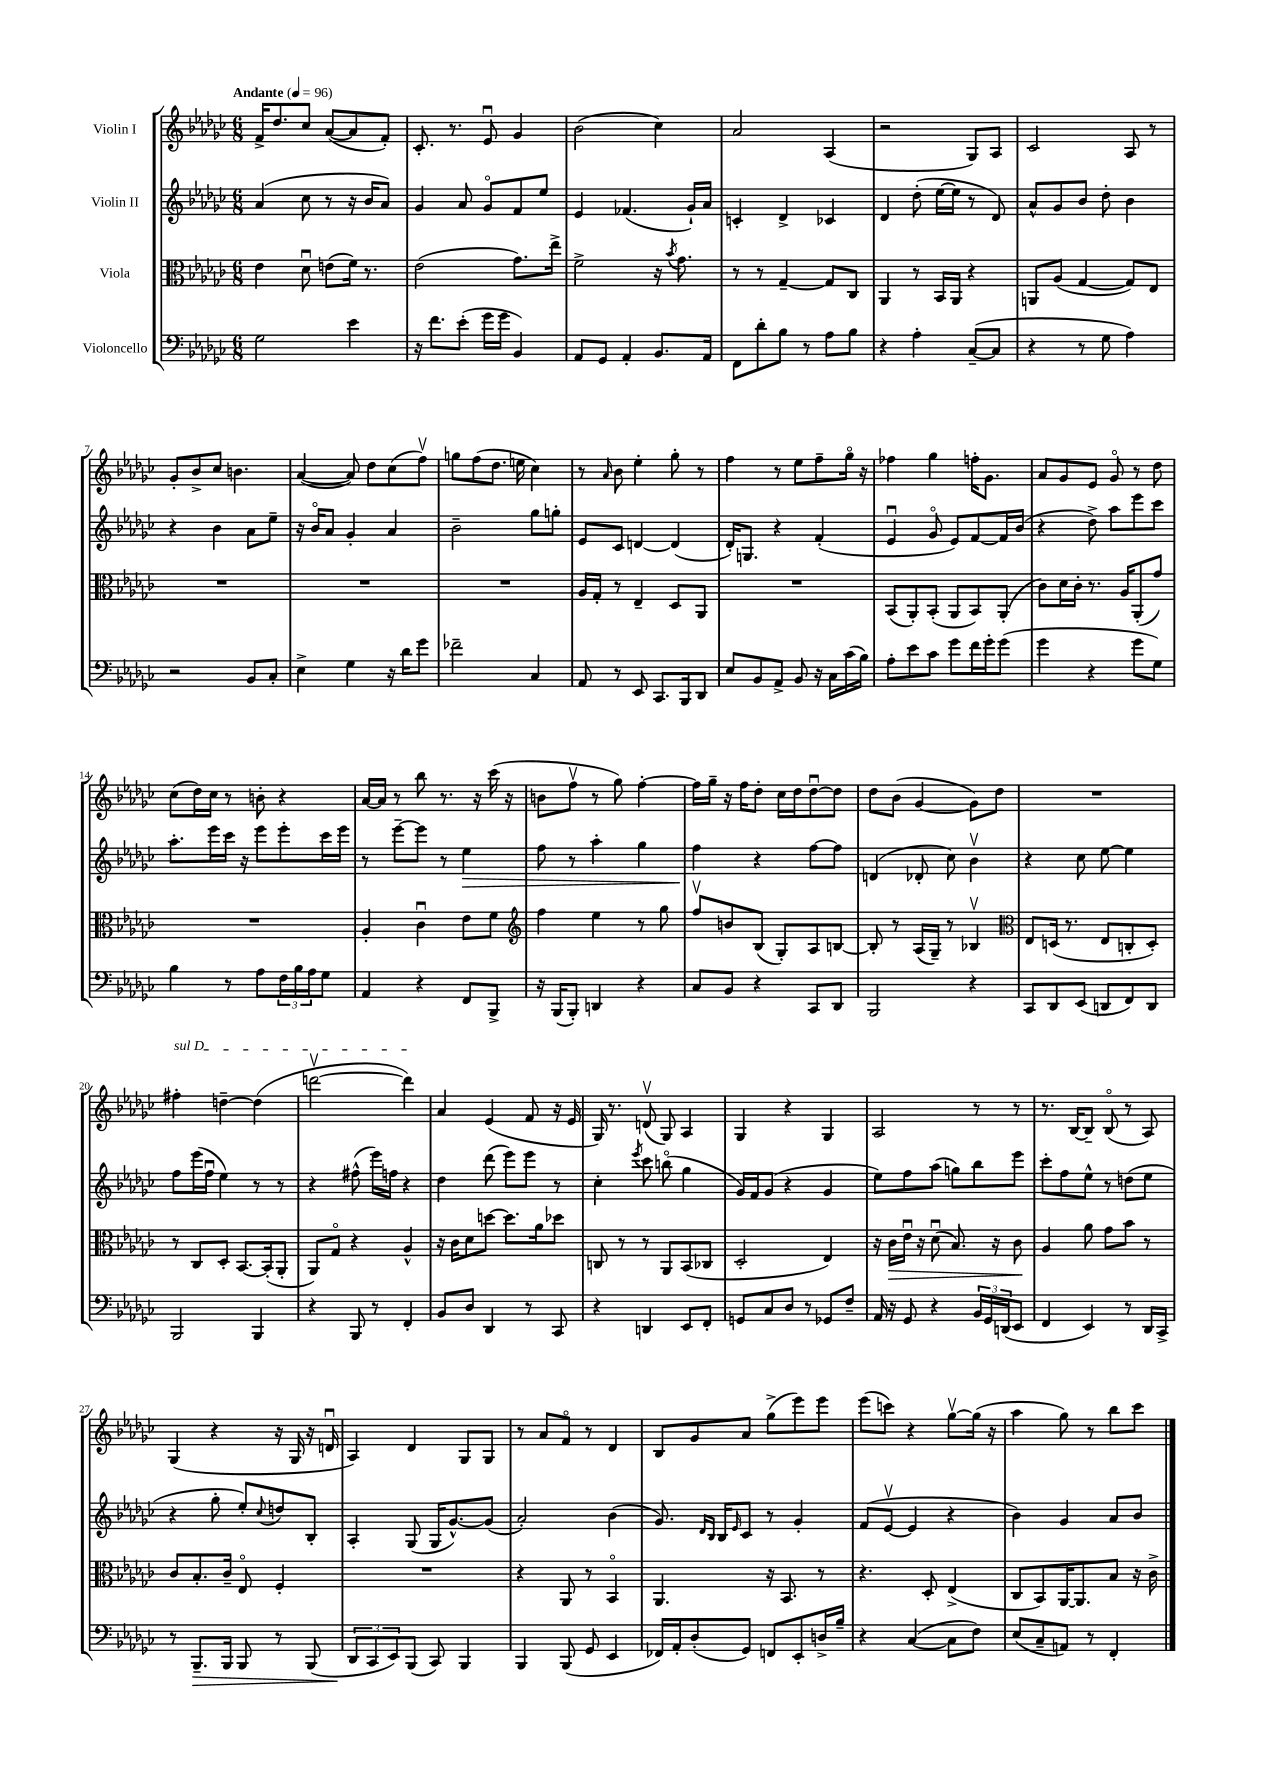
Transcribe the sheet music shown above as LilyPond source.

<<
\new StaffGroup <<
\new Staff = "s0" \with { instrumentName = "Violin I" } {
    \clef treble \key ges \major \numericTimeSignature \time 6/8 \tempo "Andante" 4 = 96
    f'16-> des''8. ces''8 aes'8~( aes'8 f'8-.) |
    ces'8.-. r8. ees'8\downbow ges'4 |
    bes'2( ces''4) |
    aes'2 aes4( |
    r2 ges8) aes8 |
    ces'2 aes8 r8 |
    ges'8-. bes'8-> ces''8 b'4. |
    aes'4~( aes'8) des''8 ces''8( f''8\upbow) |
    g''8 f''8( des''8. e''16 ces''4) |
    r8 \grace { aes'16 } bes'8 ees''4-. ges''8-. r8 |
    f''4 r8 ees''8 f''8-- ges''16\flageolet r16 |
    fes''4 ges''4 f''16-. ges'8. |
    aes'8 ges'8 ees'8 ges'8\flageolet r8 des''8 |
    ces''8( des''16) ces''16 r8 b'8-. r4 |
    aes'16~ aes'16 r8 bes''8 r8. r16 ces'''16( r16 |
    b'8 f''8\upbow r8 ges''8) f''4~-. |
    f''16 ges''16-- r16 f''16 des''8-. ces''16 des''16 des''8~\downbow des''8 |
    des''8 bes'8( ges'4~ ges'8) des''8 |
    R2. |
    \once \override TextSpanner.bound-details.left.text = \markup { \italic "sul D" } fis''4-.\startTextSpan d''4~-- d''4( |
    d'''2~\upbow d'''4\stopTextSpan) |
    aes'4 ees'4( f'8 r16 ees'16 |
    ges16) r8. d'8\upbow( ges8) aes4 |
    ges4 r4 ges4 |
    aes2 r8 r8 |
    r8. bes16~ bes8-- bes8\flageolet( r8 aes8) |
    ges4( r4 r16 ges16 r16 d'16\downbow |
    aes4) des'4 ges8 ges8 |
    r8 aes'8 f'8\flageolet r8 des'4 |
    bes8 ges'8 aes'8 ges''8->( ees'''8) ees'''8 |
    ees'''8( c'''8) r4 ges''8~\upbow ges''16( r16 |
    aes''4 ges''8) r8 bes''8 ces'''8 \bar "|." |
}
\new Staff = "s1" \with { instrumentName = "Violin II" } {
    \clef treble \key ges \major \numericTimeSignature \time 6/8
    aes'4( ces''8 r8 r16 bes'16 aes'8) |
    ges'4 aes'8 ges'8\flageolet f'8 ees''8 |
    ees'4 fes'4.( ges'16-!) aes'16 |
    c'4-. des'4-> ces'4 |
    des'4 des''8-.( ees''16~ ees''16 r8 des'8) |
    aes'8-^ ges'8 bes'8 des''8-. bes'4 |
    r4 bes'4 aes'8 ees''8-- |
    r16 bes'16\flageolet aes'8 ges'4-. aes'4 |
    bes'2-- ges''8 g''8-. |
    ees'8 ces'8 d'4~ d'4( |
    des'16-.) g8. r4 f'4-.( |
    ees'4\downbow ges'8\flageolet ees'8) f'8~ f'16 bes'16( |
    r4 des''8->) aes''8 ees'''8 ces'''8 |
    aes''8.-. ees'''16 ces'''16 r16 ees'''8 ees'''8-. ces'''16 ees'''16 |
    r8 ees'''8~-- ees'''8 r8 ees''4\> |
    f''8 r8 aes''4-. ges''4 |
    f''4\! r4 f''8~ f''8 |
    d'4( des'8-. ces''8) bes'4\upbow |
    r4 ces''8 ees''8~ ees''4 |
    f''8 ees'''16( f''16\downbow ees''4) r8 r8 |
    r4 fis''8-^( ees'''16) f''16 r4 |
    des''4 des'''8( ees'''8) ees'''8 r8 |
    ces''4-. \acciaccatura { ees'''8 } ces'''8 b''8\flageolet( ges''4 |
    ges'16) f'16 ges'8( r4 ges'4 |
    ees''8) f''8 aes''8( g''8) bes''8 ees'''8 |
    ces'''8-. f''8 ees''8-^ r8 d''8( ees''8 |
    r4 ges''8-. ees''8-.) \appoggiatura { ces''8 } d''8 bes8-. |
    aes4-. ges8( ges16 ges'8.~-^) ges'8( |
    aes'2-.) bes'4( |
    ges'8.) \grace { des'16 bes16 } bes16 \grace { ees'16 } ces'8 r8 ges'4-. |
    f'8( ees'8~\upbow ees'4 r4 |
    bes'4) ges'4 aes'8 bes'8 \bar "|." |
}
\new Staff = "s2" \with { instrumentName = "Viola" } {
    \clef alto \key ges \major \numericTimeSignature \time 6/8
    ees'4 des'8\downbow e'8( f'16) r8. |
    ees'2( ges'8.) ees''16-> |
    f'2-> r16 \acciaccatura { bes'8 } ges'8. |
    r8 r8 ges4~-- ges8 ces8 |
    aes,4 r8 bes,16 aes,16 r4 |
    a,8 aes8( ges4~ ges8) ees8 |
    R2. |
    R2. |
    R2. |
    aes16 ges16-. r8 ees4-- des8 aes,8 |
    R2. |
    bes,8( aes,8-.) bes,8-.( aes,8 bes,8) aes,8-.( |
    ces'8) des'16 ces'16-. r8. aes16 aes,8-.( ges'8) |
    R2. |
    aes4-. ces'4\downbow ees'8 f'8 |
    \clef treble f''4 ees''4 r8 ges''8 |
    f''8\upbow b'8 bes8( ges8-.) aes8 b8~ |
    b8-. r8 aes16( ges16--) r8 bes4\upbow |
    \clef alto ees8 d16( r8. ees8 c8-. d8-.) |
    r8 ces8 des8-. bes,8.~ bes,16-.( aes,8-. |
    aes,8) ges8\flageolet r4 aes4-^ |
    r16 ces'16 des'8 d''8~ d''8. aes'16 des''8 |
    c8 r8 r8 aes,8 bes,8( ces8 |
    des2-. ees4) |
    r16 ces'16\> ees'16\downbow r16 des'8\downbow( bes8.) r16 ces'8\! |
    aes4 aes'8 ges'8 bes'8 r8 |
    ces'8 bes8.-. ces'16-- ees8\flageolet f4-. |
    R2. |
    r4 aes,8 r8 bes,4\flageolet |
    aes,4. r16 bes,8. r8 |
    r4. des8-. ees4->( |
    ces8 bes,8) aes,16~ aes,8. bes8 r16 ces'16-> \bar "|." |
}
\new Staff = "s3" \with { instrumentName = "Violoncello" } {
    \clef bass \key ges \major \numericTimeSignature \time 6/8
    ges2 ees'4 |
    r16 f'8. ees'8-.( ges'16 ges'16 bes,4) |
    aes,8 ges,8 aes,4-. bes,8. aes,16 |
    f,8 des'8-. bes8 r8 aes8 bes8 |
    r4 aes4-. ces8~--( ces8 |
    r4 r8 ges8 aes4) |
    r2 bes,8 ces8-. |
    ees4-> ges4 r16 des'16 ges'8 |
    fes'2-- ces4 |
    aes,8 r8 ees,8 ces,8. bes,,16 des,8 |
    ees8 bes,8 aes,8-> bes,8 r16 ces16 ces'16( bes16) |
    aes8-. ees'8 ces'8 ges'8 f'16 ges'16-. ges'8( |
    ges'4 r4 ges'8 ges8) |
    bes4 r8 aes8 \tuplet 3/2 { f16 bes16 aes16 } ges8 |
    aes,4 r4 f,8 bes,,8-> |
    r16 bes,,16( bes,,8-.) d,4 r4 |
    ces8 bes,8 r4 ces,8 des,8 |
    bes,,2 r4 |
    ces,8 des,8 ees,8( d,8 f,8) d,8 |
    bes,,2 bes,,4 |
    r4 bes,,8 r8 f,4-. |
    bes,8 des8 des,4 r8 ces,8 |
    r4 d,4 ees,8 f,8-. |
    g,8 ces8 des8 r8 ges,8 f8-- |
    aes,16 r16 ges,8 r4 \tuplet 3/2 { bes,16 ges,16 d,16( } ees,8 |
    f,4 ees,4) r8 des,16 ces,16-> |
    r8 bes,,8.--\> bes,,16 bes,,8 r8 bes,,8( |
    \tuplet 3/2 { des,8\! ces,8 ees,8) } bes,,8( ces,8) bes,,4 |
    bes,,4 bes,,8( ges,8 ees,4 |
    fes,16) aes,16-. des8-.( ges,8) f,8 ees,8-. d16-> bes16-- |
    r4 ces4~( ces8 f8) |
    ees8( ces8-- a,8) r8 f,4-. \bar "|." |
}
>>
>>
